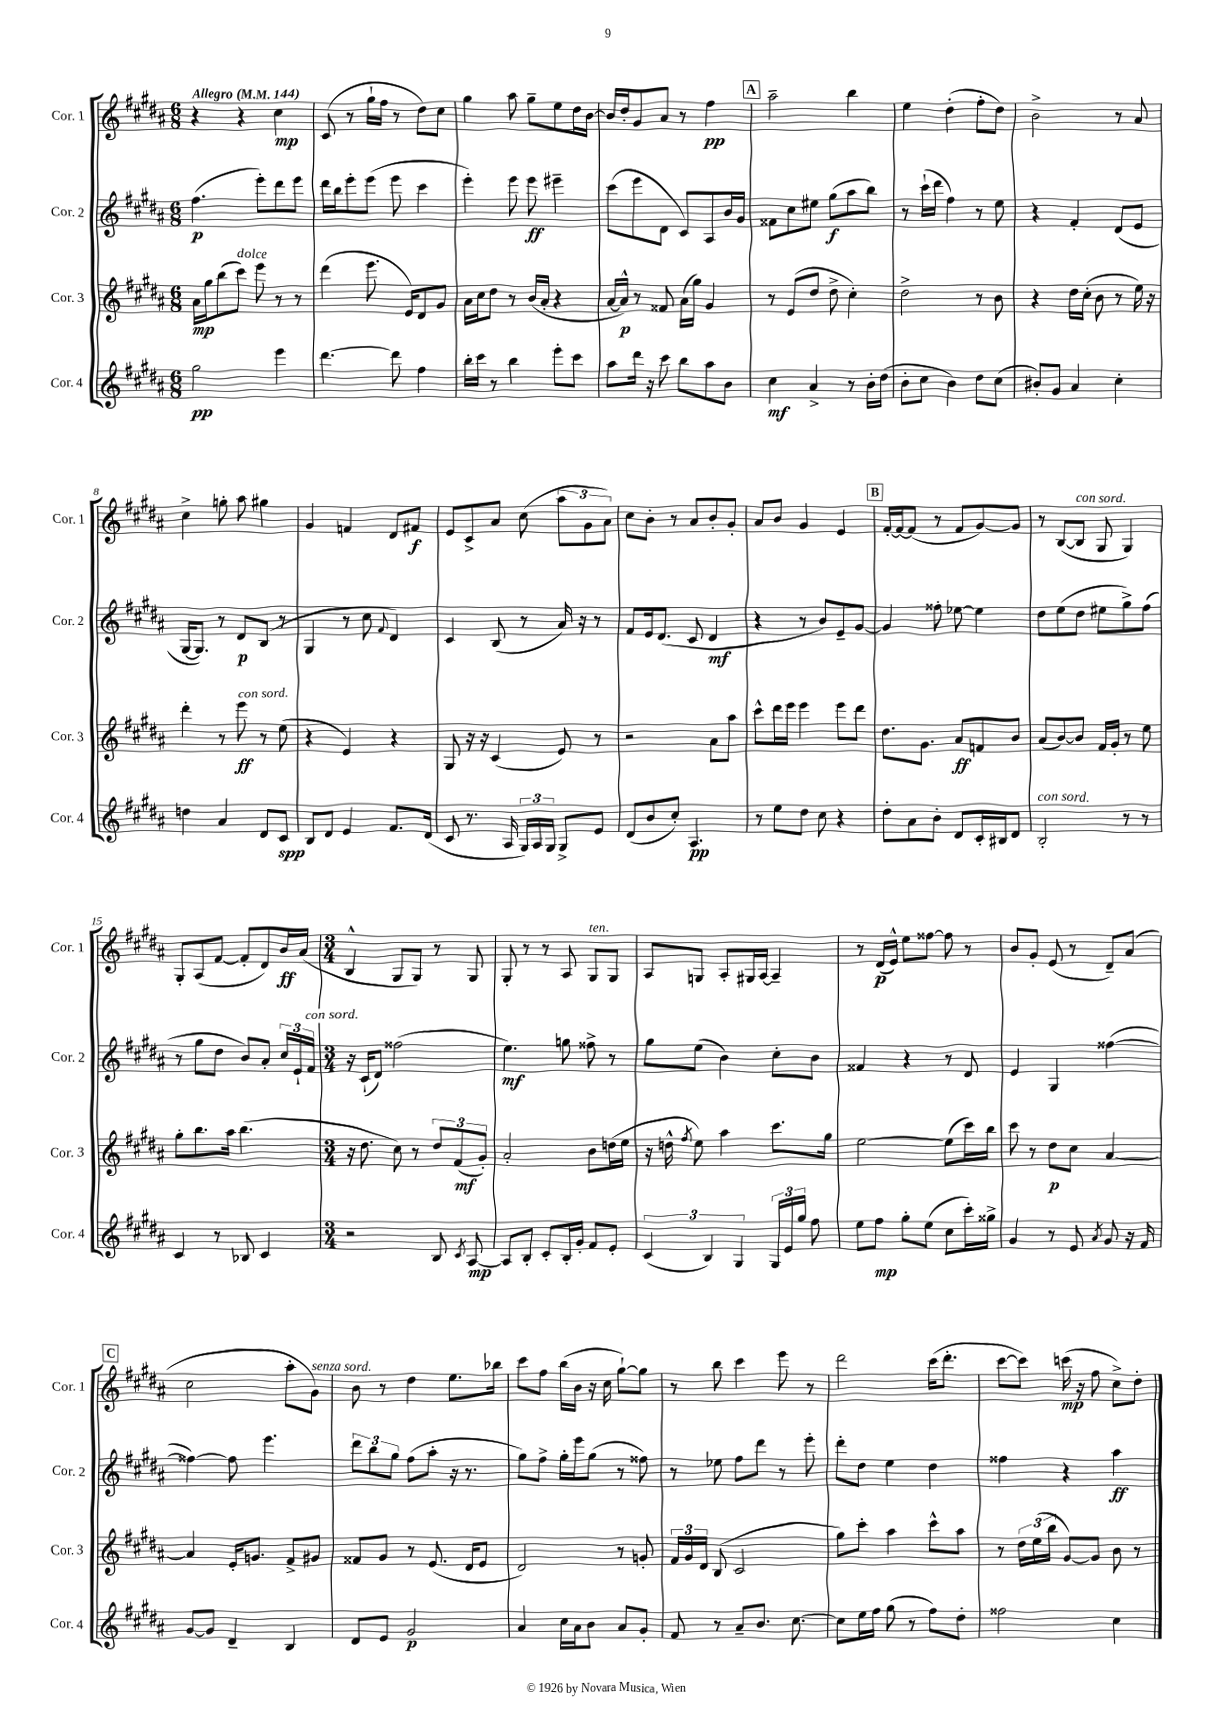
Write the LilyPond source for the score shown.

<<
\new StaffGroup <<
\new Staff = "s0" \with { instrumentName = "Cor. 1" shortInstrumentName = "Cor. 1" } {
    \clef treble \key b \major \numericTimeSignature \time 6/8 \tempo "Allegro" 4 = 144
    \autoBeamOff r4 r4 cis''4\mp |
    cis'8( r8 gis''16[-! fis''16] r8 dis''8[) cis''8] |
    gis''4 ais''8 gis''8[-- e''8 dis''16 b'16]~ |
    b'16[ dis''16-. gis'8 ais'8] r8 fis''4\pp |
    \mark \markup { \box "A" } ais''2-- b''4 |
    e''4 dis''4-.( fis''8[-. dis''8]) |
    b'2-> r8 ais'8 |
    cis''4-> g''8-. ais''8 gis''4 |
    gis'4 f'4 dis'8[ fis'8]\f |
    e'8[ cis'8-> ais'8] cis''8( \tuplet 3/2 { ais''8[ gis'8 ais'8]) } |
    cis''8[ b'8]-. r8 ais'8[ b'8-. gis'8]-. |
    ais'8[ b'8] gis'4 e'4 |
    \mark \markup { \box "B" } fis'16[~-. fis'16~ fis'8]( r8 fis'8[ gis'8~) gis'8] |
    r8 b8[~( b8]^\markup { \italic "con sord." } gis8 gis4) |
    gis8[-. ais8( fis'8]~ fis'8[-. dis'8) b'16\ff ais'16]( |
    \numericTimeSignature \time 3/4 b4-^ gis8[ gis8]) r8 gis8 |
    gis8-. r8 r8 ais8 gis8[^\markup { \italic "ten." } gis8] |
    ais8[ g8] ais8[-. gis16 ais16]~ ais4-- |
    r8 dis'16[\p( e'16]-^) e''8[ fisis''8]~ fisis''8 r8 |
    b'8[ gis'8]-. e'8( r8 dis'8[--) ais'8]( |
    \mark \markup { \box "C" } cis''2 ais''8[-. gis'8]^\markup { \italic "senza sord." }) |
    b'8 r8 dis''4 e''8.[ bes''16] |
    cis'''8[ fis''8] b''16[( b'16] r16 cis''16 gis''8[~-!) gis''8] |
    r8 b''8 cis'''4 e'''8 r8 |
    dis'''2 cis'''16[( dis'''8.]-. |
    cis'''8[~ cis'''8]) c'''16\mp( r16 fis''8 cis''8[->) dis''8]-. \bar "|." |
}
\new Staff = "s1" \with { instrumentName = "Cor. 2" shortInstrumentName = "Cor. 2" } {
    \clef treble \key b \major \numericTimeSignature \time 6/8
    \autoBeamOff fis''4.\p( e'''8[-.) dis'''8 e'''8] |
    dis'''16[ b''16 e'''8-. e'''8]( e'''8 cis'''4 |
    e'''4-.) e'''8 e'''8\ff eis'''4-- |
    cis'''8[( e'''8 dis'8] cis'8[) ais8 b'16 gis'16] |
    \mark \markup { \box "A" } fisis'8[ cis''8 eis''8] gis''8[\f( ais''8 b''8]) |
    r8 cis'''16[-!( dis'''16] fis''4) r8 e''8 |
    r4 fis'4-. dis'8[( e'8] |
    gis16[~ gis8.]) r8 dis'8[\p b8]( r8 |
    gis4 r8 cis''8 \appoggiatura { fis'8 } dis'4) |
    cis'4 b8( r8 ais'16) r16 r8 |
    fis'8[ e'16 dis'8.]( cis'8 dis'4\mf |
    r4 r8 b'8[) e'8-- gis'8]~ |
    \mark \markup { \box "B" } gis'4 fisis''8-. ees''8~ ees''4 |
    dis''8[ e''8( dis''8] eis''8[ gis''8->) fis''8]( |
    r8 gis''8[ dis''8] b'8[) ais'8]-. \tuplet 3/2 { cis''16[ e'16-! fis'16]^\markup { \italic "con sord." } } |
    \numericTimeSignature \time 3/4 r16 cis'16[-!( dis'8]) fisis''2( |
    e''4.\mf) g''8 fisis''8-> r8 |
    gis''8[ e''8]( b'4) cis''8[-. b'8] |
    fisis'4 r4 r8 dis'8 |
    e'4 gis4 fisis''4~( |
    \mark \markup { \box "C" } fisis''4~) fisis''8 e'''4. |
    \tuplet 3/2 { dis'''8[ b''8 gis''8] } fis''8[( ais''8]-. r16 r8. |
    gis''8[) fis''8]-> gis''16[-. e'''16 gis''8]( r8 fisis''8) |
    r8 ees''8 fis''8[ dis'''8] r8 e'''8-. |
    dis'''8[-. dis''8] e''4 dis''4 |
    fisis''4 r4 ais''4\ff \bar "|." |
}
\new Staff = "s2" \with { instrumentName = "Cor. 3" shortInstrumentName = "Cor. 3" } {
    \clef treble \key b \major \numericTimeSignature \time 6/8
    \autoBeamOff ais'16[\mp gis''16 b''8( cis'''8]^\markup { \italic "dolce" }) e'''8 r8 r8 |
    dis'''4( e'''8. e'16[) dis'8 gis'8] |
    ais'16[ cis''16 dis''8] r8 b'16[( ais'16]-. r4 |
    ais'16[~ ais'16]-^\p) r8 fisis'8 ais'16[( gis''16]) gis'4 |
    \mark \markup { \box "A" } r8 e'8[( dis''8] dis''8-> cis''4-.) |
    dis''2-> r8 b'8 |
    r4 dis''16[ cis''16]-.( b'8 r8 e''16) r16 |
    dis'''4-. r8 e'''8\ff^\markup { \italic "con sord." } r8 e''8( |
    r4 e'4) r4 |
    gis8 r16 r16 cis'4( e'8) r8 |
    r2 ais'8[ ais''8] |
    cis'''8[-^ dis'''16 e'''16] e'''4 e'''8[ dis'''8] |
    \mark \markup { \box "B" } dis''8.[ gis'8.] ais'8[\ff f'8 b'8] |
    ais'8[( b'8~) b'8] fis'16[ gis'16]-. r8 e''8 |
    gis''8[-. b''8. ais''16] b''4.( |
    \numericTimeSignature \time 3/4 r16 dis''8. cis''8) r8 \tuplet 3/2 { dis''8[ fis'8\mf( gis'8]-.) } |
    ais'2-. b'8[ d''16( e''16] |
    r16 d''16-^ \acciaccatura { fis''8 } e''8) ais''4 cis'''8.[ gis''16] |
    e''2~ e''8[( cis'''16) b''16] |
    cis'''8 r8 dis''8[\p cis''8] ais'4~ |
    \mark \markup { \box "C" } ais'4 e'16[-. g'8.] fis'8[-> gis'8] |
    fisis'8[ gis'8] r8 e'8.( dis'16[ e'8] |
    dis'2) r8 g'8-. |
    \tuplet 3/2 { fis'16[ gis'16 dis'16] } b8( cis'2 |
    gis''8[) cis'''8]-. ais''4 cis'''8[-^ ais''8] |
    r8 \tuplet 3/2 { dis''16[ e''16( b''16] } gis'8[~) gis'8] b'8 r8 \bar "|." |
}
\new Staff = "s3" \with { instrumentName = "Cor. 4" shortInstrumentName = "Cor. 4" } {
    \clef treble \key b \major \numericTimeSignature \time 6/8
    \autoBeamOff gis''2\pp e'''4 |
    dis'''4.~ dis'''8 fis''4 |
    b''16[-. cis'''16] r8 b''4 e'''8[-. cis'''8] |
    ais''8[ dis'''16] r16 cis'''8 b''8[ ais''8 b'8] |
    \mark \markup { \box "A" } cis''4\mf ais'4-> r8 b'16[-. dis''16]( |
    b'8[-. cis''8] b'4) dis''8[ cis''8]( |
    bis'8[-.) gis'8] ais'4 cis''4-. |
    d''4 ais'4 dis'8[ cis'8]\spp |
    b8[ dis'8] e'4 fis'8.[ dis'16]( |
    cis'8 r8. ais16 \tuplet 3/2 { gis16[) ais16 gis16] } gis8[-> e'8] |
    dis'8[( b'8 cis''8]-.) ais4.\pp |
    r8 e''8[ dis''8] cis''8 r4 |
    \mark \markup { \box "B" } dis''8[-. ais'8 b'8]-. dis'8[ cis'16-. bis16 dis'8] |
    b2-.^\markup { \italic "con sord." } r8 r8 |
    cis'4 r8 bes8 cis'4 |
    \numericTimeSignature \time 3/4 r2 b8 \acciaccatura { cis'8 } ais8~\mp |
    ais8[ b8]-. cis'8[-. b16-. gis'16]-. fis'8[ e'8]-. |
    \tuplet 3/2 { cis'4( b4) gis4 } \tuplet 3/2 { gis16[ e'16 gis''16] } fis''8 |
    e''8[ fis''8]\mp gis''8[-. e''8]( cis''8[ cis'''16-.) gisis''16]-> |
    gis'4 r8 e'8 \acciaccatura { ais'8 } gis'8 r16 fis'16 |
    \mark \markup { \box "C" } gis'8[~ gis'8] dis'4-- b4 |
    dis'8[ e'8] gis'2\p |
    ais'4 cis''16[ ais'16 b'8] ais'8[ gis'8]-. |
    fis'8 r8 ais'8[-- b'8.] cis''8.~ |
    cis''8[ e''16 fis''16] gis''8( r8 fis''8[) dis''8]-. |
    fisis''2 cis''4 \bar "|." |
}
>>
>>
